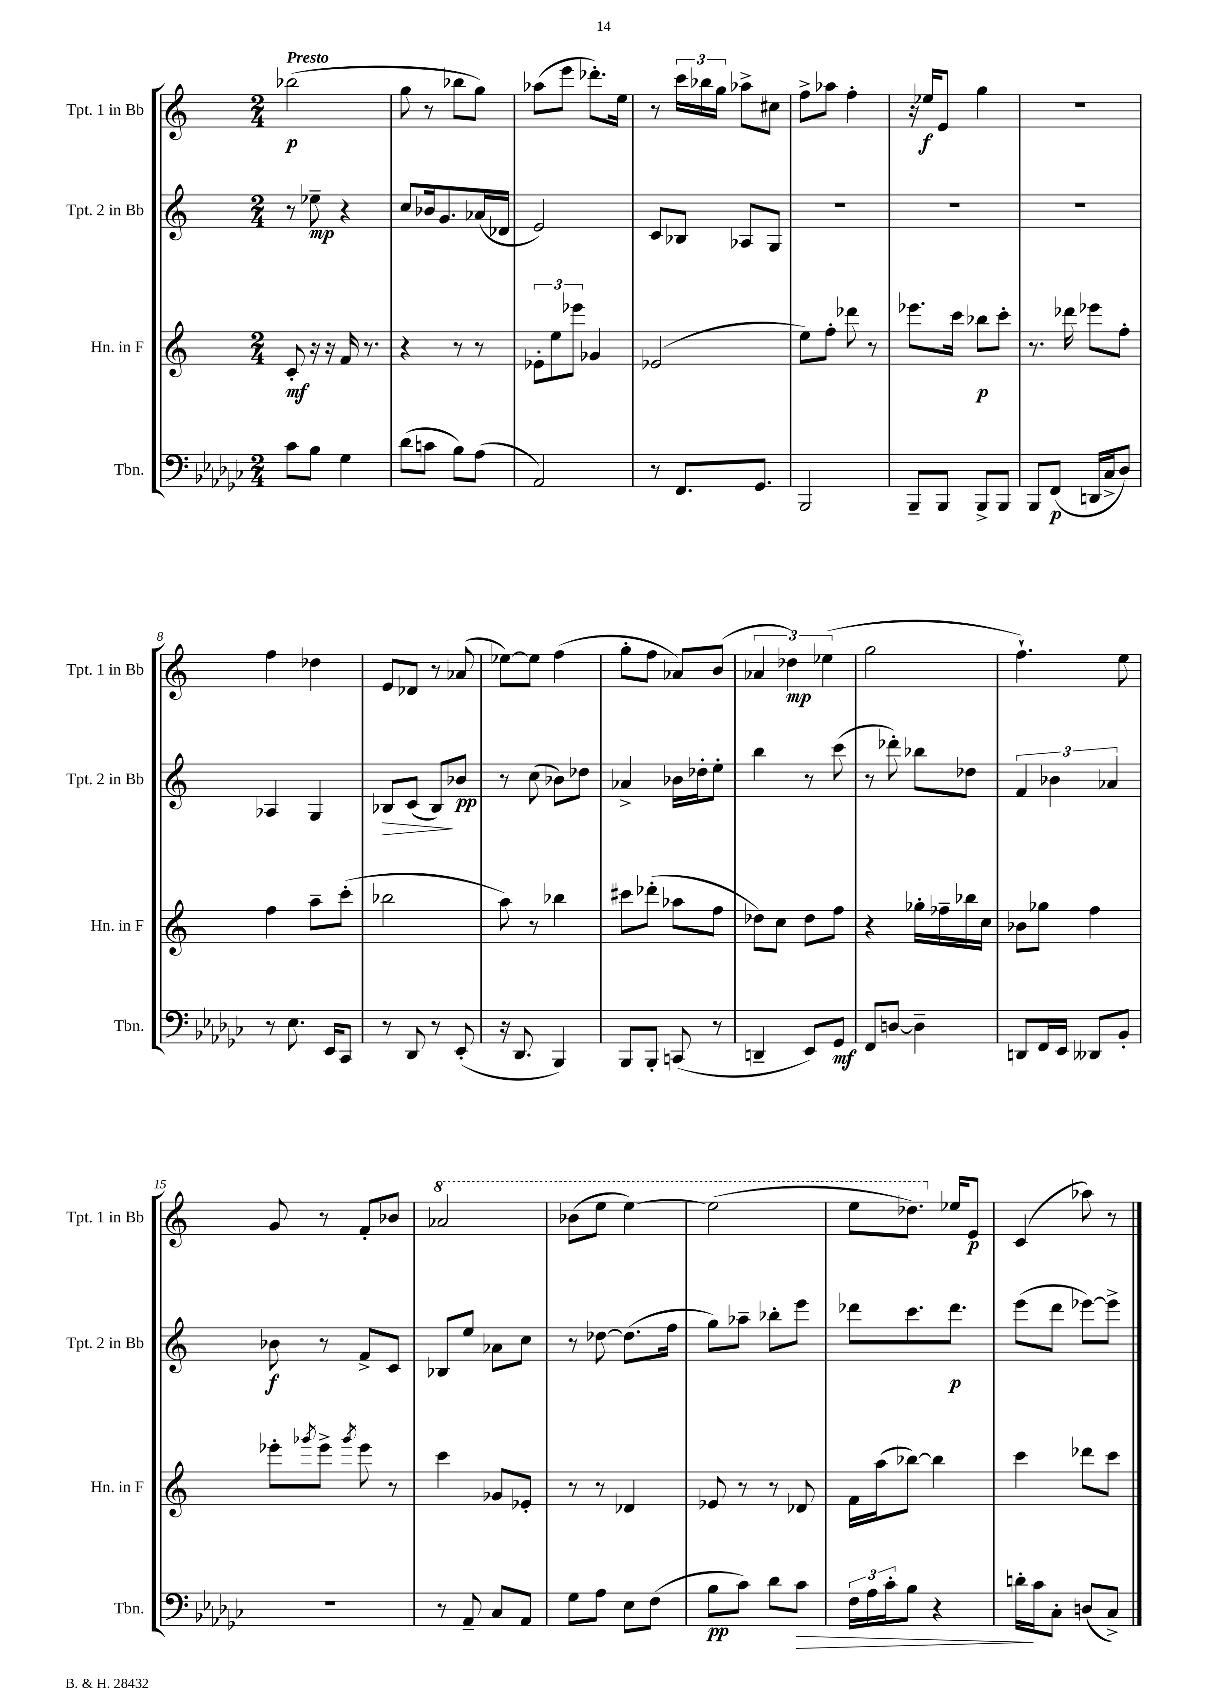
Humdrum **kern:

**kern	**kern	**kern	**kern
*staff4	*staff3	*staff2	*staff1
*clefF4	*clefG2	*clefG2	*clefG2
*k[b-e-a-d-g-c-]	*k[]	*k[]	*k[]
*M2/4	*M2/4	*M2/4	*M2/4
8c-\L	8c'/	8r	(2bb-\
8B-\J	16r	8ee-~\	.
.	16r	.	.
4G-\	16f/	4r	.
.	8.r	.	.
=	=	=	=
(8d-\L	4r	8cc/L	8gg\
8c\J	.	16b-/k	8r
.	.	8.g/	.
8B-\L)	8r	.	8bb-\L
(8A-\J	8r	(16a-/L	8gg\J)
.	.	16d-/JJ	.
=	=	=	=
2AA-/)	12e-'\L	2e/)	(8aa-\L
.	12ee\	.	.
.	.	.	8eee\J
.	12eee-\J	.	.
.	4g-/	.	8.ddd-'\L)
.	.	.	16ee\Jk
=	=	=	=
8r	(2e-/	8c/L	8r
8.FF/L	.	8B-/J	24ccc\LL
.	.	.	24bb-\
.	.	.	24gg\JJ
.	.	8A-/L	8aa-^\L
8.GG-/J	.	.	.
.	.	8G/J	8cc#\J
=	=	=	=
2BBB-/	8ee\L)	2r	8ff^\L
.	8ff'\J	.	8aa-\J
.	8ddd-\	.	4ff'\
.	8r	.	.
=	=	=	=
8BBB-~/L	8.eee-\L	2r	16r
.	.	.	16ee-/LK
8BBB-/J	.	.	8e/J
.	16ccc\Jk	.	.
8BBB-^/L	8bb-\L	.	4gg\
8BBB-/J	8ccc'\J	.	.
=	=	=	=
8BBB-/L	8.r	2r	2r
(8FF/J	.	.	.
.	16ddd-\	.	.
16DD/LL	8eee-\L	.	.
16C-^/J	.	.	.
8D-/J)	8ff'\J	.	.
=	=	=	=
8r	4ff\	4A-/	4ff\
8.E-\	.	.	.
.	8aa~\L	4G/	4dd-\
16EE-/LK	.	.	.
8CC-/J	(8ccc'\J	.	.
=	=	=	=
8r	2bb-\	8B-/L	8e/L
8DD-/	.	(8c/J	8d-/J
8r	.	8B-/L)	8r
(8EE-'/	.	8b-/J	(8a-/
=	=	=	=
16r	8aa\)	8r	[8ee-\L)
8.DD-/	.	.	.
.	8r	(8cc\	8ee-\]J
4BBB-/)	4bb-\	8b-\L)	(4ff\
.	.	8dd-\J	.
=	=	=	=
8BBB-/L	8ccc#\L	4a-^/	8gg'\L
8BBB-'/J	(8ddd-'\J	.	8ff\J
(8CC/	8aa-\L	16b-\LL	8a-/L)
.	.	16dd-'\J	.
8r	8ff\J	8ee'\J	(8b/J
=	=	=	=
4DD~/	8dd-\L)	4bb\	6a-/
.	8cc\J	.	.
.	.	.	6dd-\)
8EE-/L)	8dd-\L	8r	.
.	.	.	(6ee-\
8GG-/J	8ff\J	(8ccc\	.
=	=	=	=
8FF/L	4r	8r	2gg\
[8D/J	.	8ddd-'\)	.
4D~\]	16gg-'\LL	8bb-\L	.
.	16ff-~\	.	.
.	16bb-\	8dd-\J	.
.	16cc\JJ	.	.
=	=	=	=
8DD/L	8b-\L	6f/	4.ff`\)
16FF/L	8gg-\J	.	.
.	.	6b-\	.
16EE-/JJ	.	.	.
8DD--/L	4ff\	.	.
.	.	6a-/	.
8BB-'/J	.	.	8ee\
=	=	=	=
2r	8eee-'\L	8b-\	8g/
.	8qggg-/	.	.
.	8eee-^\J	8r	8r
.	8qggg-/	.	.
.	8eee-\	8f^/L	8f'/L
.	8r	8c/J	8b-/J
=	=	=	=
8r	4ccc\	8B-/L	2aa-/
8AA-~/	.	8ee/J	.
8C-/L	8g-/L	8a-\L	.
8AA-/J	8e-'/J	8cc\J	.
=	=	=	=
8G-\L	8r	8r	(8bb-\L
8A-\J	8r	[8dd-\	8eee\J
8E-\L	4d-/	(8.dd-\]L	[4eee\)
(8F\J	.	.	.
.	.	16ff\Jk	.
=	=	=	=
8B-\L	8e-/	8gg\L)	(2eee\]
8c-\J)	8r	8aa-~\J	.
8d-\L	8r	8bb-'\L	.
8c-\J	8d-/	8eee\J	.
=	=	=	=
24F\LL	16f\LL	8ddd-\L	8eee\L
24A-\	.	.	.
.	(16aa\J	.	.
24c-'\J	.	.	.
8B-\J	[8bb-\J)	8.ccc\	8.ddd-\J)
4r	4bb-\]	.	.
.	.	8.ddd-\J	16ee-/LK
.	.	.	8e/J
=	=	=	=
16d'\LL	4ccc\	(8eee\L	(4c/
16c-\J	.	.	.
8C-'\J	.	8ddd\J	.
(8D/L	8ddd-\L	[8eee-\L)	8aa-\)
8C-^/J)	8ccc\J	8eee-^\]J	8r
==	==	==	==
*-	*-	*-	*-
